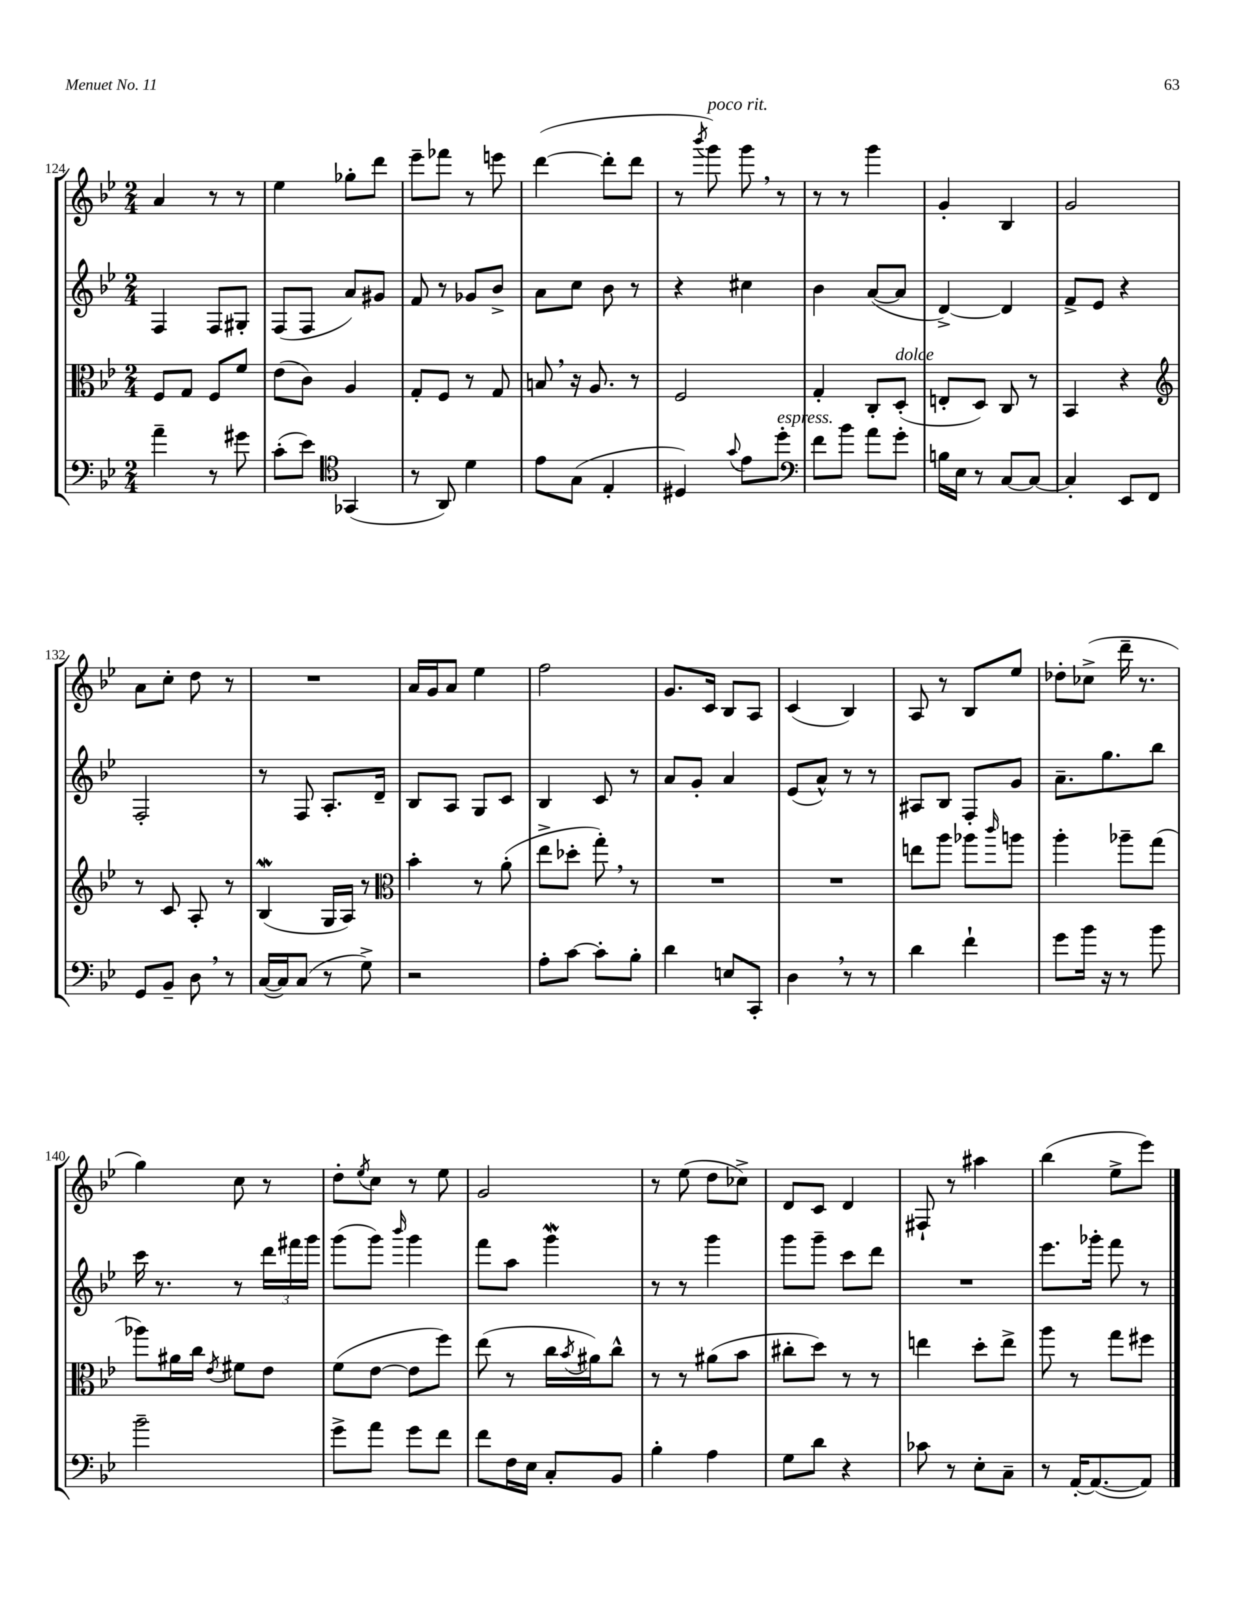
<<
\new StaffGroup <<
\new Staff = "s0" {
    \clef treble \key bes \major \numericTimeSignature \time 2/4
    a'4 r8 r8 |
    ees''4 ges''8-. d'''8 |
    ees'''8-- fes'''8 r8 e'''8 |
    d'''4~( d'''8-. d'''8 |
    r8 \acciaccatura { bes'''8 } g'''8^\markup { \italic "poco rit." }) g'''8 \breathe r8 |
    r8 r8 g'''4 |
    g'4-. bes4 |
    g'2 |
    a'8 c''8-. d''8 r8 |
    R2 |
    a'16 g'16 a'8 ees''4 |
    f''2 |
    g'8. c'16 bes8 a8 |
    c'4( bes4) |
    a8 r8 bes8 ees''8 |
    des''8-. ces''8->( d'''16-- r8. |
    g''4) c''8 r8 |
    d''8-. \acciaccatura { ees''8 } c''8 r8 ees''8 |
    g'2 |
    r8 ees''8( d''8 ces''8->) |
    d'8 c'8 d'4 |
    fis8-! r8 ais''4 |
    bes''4( ees''8-> ees'''8) \bar "|." |
}
\new Staff = "s1" {
    \clef treble \key bes \major \numericTimeSignature \time 2/4
    f4 f8 gis8-. |
    f8( f8 a'8) gis'8 |
    f'8 r8 ges'8 bes'8-> |
    a'8 c''8 bes'8 r8 |
    r4 cis''4 |
    bes'4 a'8~( a'8 |
    d'4~->) d'4 |
    f'8-> ees'8 r4 |
    f2-. |
    r8 f8 a8.-. d'16-- |
    bes8 a8 g8 c'8 |
    bes4 c'8 r8 |
    a'8 g'8-. a'4 |
    ees'8( a'8-^) r8 r8 |
    ais8 bes8 f8-. g'8 |
    a'8.-- g''8. bes''8 |
    c'''16 r8. r8 \tuplet 3/2 { d'''16 fis'''16 g'''16 } |
    g'''8( g'''8) \grace { bes'''16 } g'''4 |
    f'''8 a''8 g'''4\mordent |
    r8 r8 g'''4 |
    g'''8 g'''8-- c'''8 d'''8 |
    R2 |
    ees'''8. ges'''16-. f'''8 r8 \bar "|." |
}
\new Staff = "s2" {
    \clef alto \key bes \major \numericTimeSignature \time 2/4
    f8 g8 f8 f'8 |
    ees'8( c'8) a4 |
    g8-. f8 r8 g8 |
    b8 \breathe r16 a8. r8 |
    f2 |
    g4-. c8-. d8-.^\markup { \italic "dolce" }( |
    e8-. d8) c8 r8 |
    bes,4 r4 |
    \clef treble r8 c'8 a8-. r8 |
    bes4\mordent( g16 a16) r8 |
    \clef alto bes'4-. r8 a'8-.( |
    ees''8-> des''8-. g''8-.) \breathe r8 |
    R2 |
    R2 |
    e''8 a''8 aes''8 \grace { c'''16 } a''8 |
    a''4-. aes''8-- g''8( |
    aes''8) ais'16 c''16 \acciaccatura { ees'8 } fis'8 ees'8 |
    f'8( ees'8~ ees'8 f''8) |
    ees''8( r8 c''16 \acciaccatura { bes'8 } ais'16) c''8-^ |
    r8 r8 ais'8( bes'8 |
    cis''8-. d''8) r8 r8 |
    e''4 d''8-. e''8-> |
    a''8 r8 g''8 fis''8 \bar "|." |
}
\new Staff = "s3" {
    \clef bass \key bes \major \numericTimeSignature \time 2/4
    a'4-- r8 gis'8 |
    c'8-.( ees'8) \clef tenor ges,4( |
    r8 a,8) d'4 |
    ees'8 g8( ees4-. |
    dis4) \appoggiatura { g'8 } ees'8 d''8-.^\markup { \italic "espress." } |
    \clef bass f'8 bes'8 a'8 g'8-. |
    b16 ees16 r8 c8~ c8~ |
    c4-. ees,8 f,8 |
    g,8 bes,8-- d8 \breathe r8 |
    c16~( c16) c8( r8 g8->) |
    r2 |
    a8-. c'8~ c'8-. bes8-. |
    d'4 e8 c,8-. |
    d4 \breathe r8 r8 |
    d'4 f'4-! |
    g'8 bes'16 r16 r8 bes'8 |
    bes'2-- |
    g'8-> a'8 g'8 f'8 |
    f'8 f16 ees16 c8-. bes,8 |
    bes4-. a4 |
    g8 d'8 r4 |
    ces'8 r8 ees8-. c8-- |
    r8 a,16~-. a,8.~( a,8) \bar "|." |
}
>>
>>
\layout { \context { \Score currentBarNumber = #124 } }
